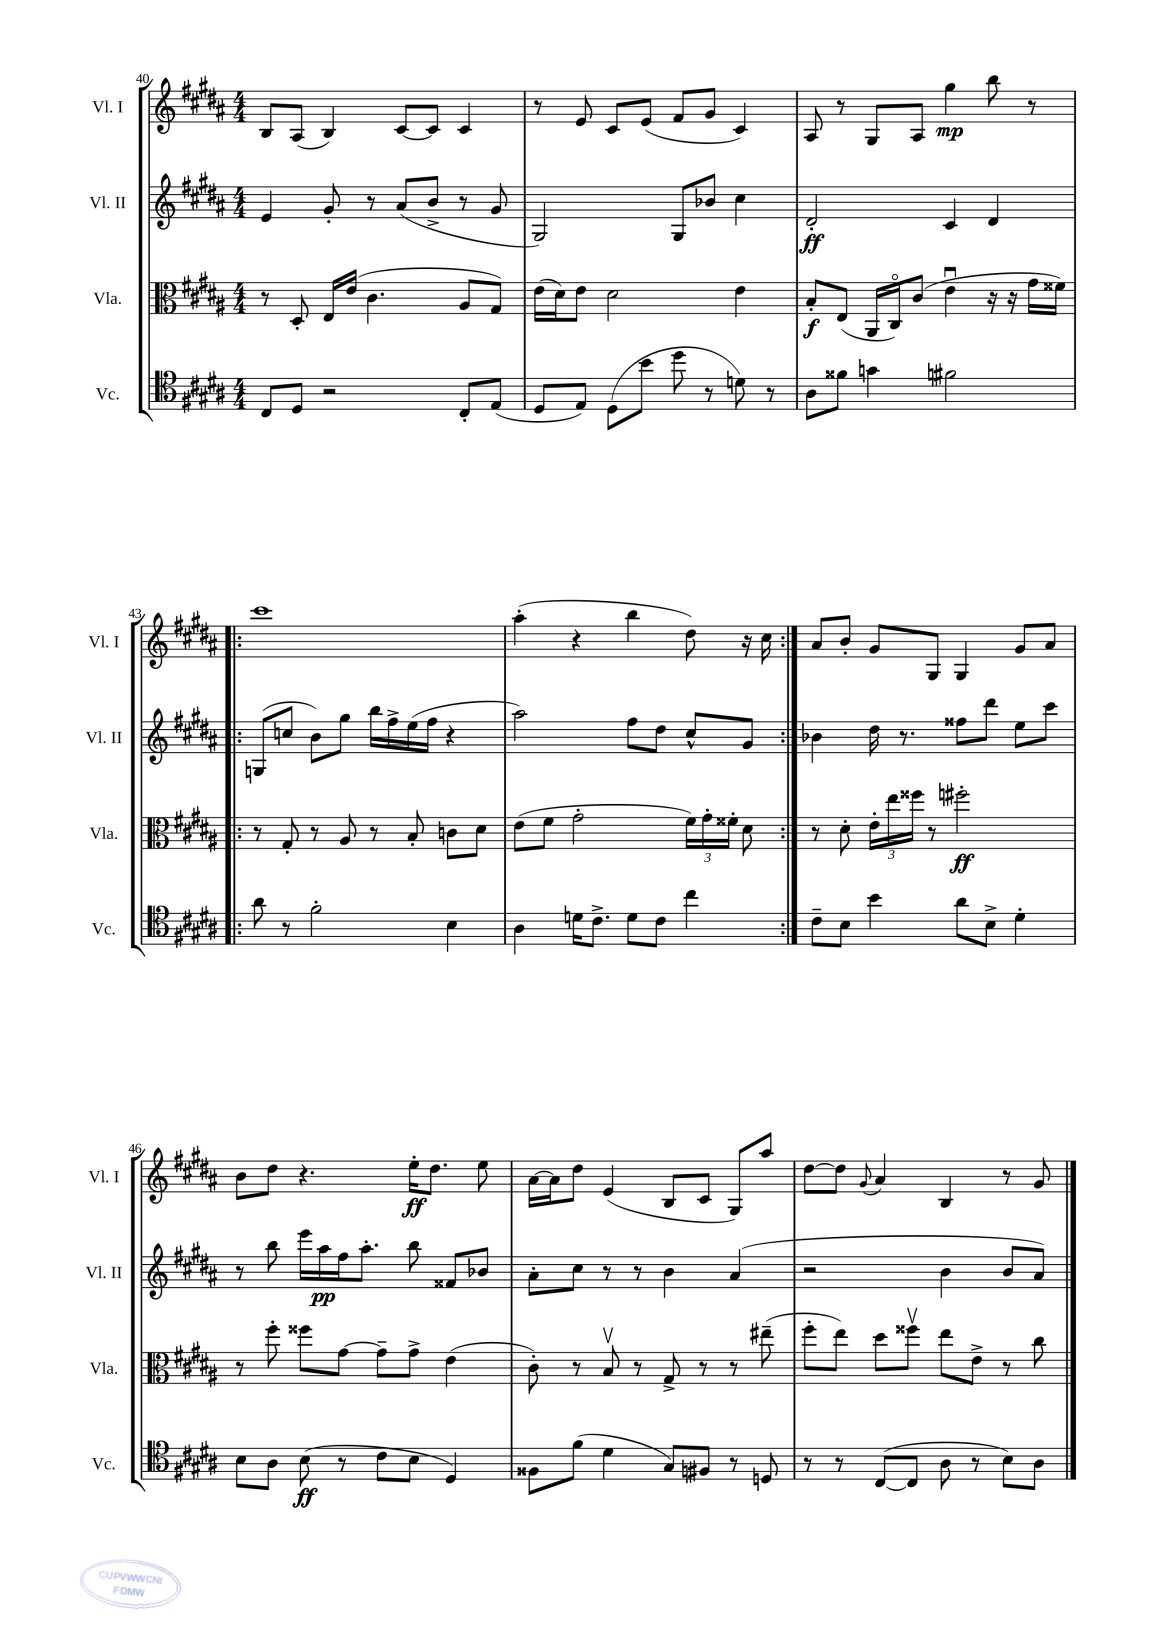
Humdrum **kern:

**kern	**dynam	**kern	**dynam	**kern	**dynam	**kern	**dynam
*part4	*part4	*part3	*part3	*part2	*part2	*part1	*part1
*staff4	*staff4	*staff3	*staff3	*staff2	*staff2	*staff1	*staff1
*I"Vc.	*	*I"Vla.	*	*I"Vl. II	*	*I"Vl. I	*
*I'Vc.	*	*I'Vla.	*	*I'Vl. II	*	*I'Vl. I	*
*clefC4	*	*clefC3	*	*clefG2	*	*clefG2	*
*k[f#c#g#d#a#]	*	*k[f#c#g#d#a#]	*	*k[f#c#g#d#a#]	*	*k[f#c#g#d#a#]	*
*M4/4	*	*M4/4	*	*M4/4	*	*M4/4	*
=40	=40	=40	=40	=40	=40	=40	=40
8C#/L	.	8r	.	4e/	.	8B/L	.
8D#/J	.	8D#'/	.	.	.	(8A#/J	.
2r	.	16E/LL	.	8g#'/	.	4B/)	.
.	.	(16e/JJ	.	.	.	.	.
.	.	4.c#\	.	8r	.	.	.
.	.	.	.	(8a#/L	.	[8c#/L	.
.	.	.	.	8b^/J	.	8c#/J]	.
8C#'/L	.	8A#/L	.	8r	.	4c#/	.
(8E/J	.	8G#/J)	.	8g#/	.	.	.
=41	=41	=41	=41	=41	=41	=41	=41
8D#/L	.	(16e\LL	.	2G#/)	.	8r	.
.	.	16d#\J)	.	.	.	.	.
8E/J)	.	8e\J	.	.	.	8e/	.
(8D#\L	.	2d#\	.	.	.	8c#/L	.
8b\J	.	.	.	.	.	(8e/J	.
8dd#\	.	.	.	8G#/L	.	8f#/L	.
8r	.	.	.	8b-X/J	.	8g#/J	.
8dn\)	.	4e\	.	4cc#\	.	4c#/)	.
8r	.	.	.	.	.	.	.
=42	=42	=42	=42	=42	=42	=42	=42
8A#\L	.	8B'/L	f	2d#'/	ff	8A#/	.
8f##X\J	.	(8E/J	.	.	.	8r	.
4gn\	.	16AA#/LL	.	.	.	8G#/L	.
.	.	16C#/J)	.	.	.	.	.
.	.	(8c#/J	.	.	.	8A#/J	.
2f#X\	.	4eu\	.	4c#/	.	4gg#\	mp
.	.	16r	.	4d#/	.	8bb\	.
.	.	16r	.	.	.	.	.
.	.	16g#\LL	.	.	.	8r	.
.	.	16f##X\JJ)	.	.	.	.	.
!!LO:LB:g=z
=43!|:	=43!|:	=43!|:	=43!|:	=43!|:	=43!|:	=43!|:	=43!|:
8a#\	.	8r	.	(8Gn/L	.	1ccc#	.
8r	.	8G#'/	.	8ccn/J	.	.	.
2f#'\	.	8r	.	8b\L)	.	.	.
.	.	8A#/	.	8gg#\J	.	.	.
.	.	8r	.	16bb\LL	.	.	.
.	.	.	.	16ff#^\	.	.	.
.	.	8B'/	.	(16ee\	.	.	.
.	.	.	.	16ff#\JJ	.	.	.
4B\	.	8cn\L	.	4r	.	.	.
.	.	8d#\J	.	.	.	.	.
=44	=44	=44	=44	=44	=44	=44	=44
4A#\	.	(8e\L	.	2aa#\)	.	(4aa#'\	.
.	.	8f#\J	.	.	.	.	.
16dn\KL	.	2g#'\	.	.	.	4r	.
8.c#^\J	.	.	.	.	.	.	.
8d\L	.	.	.	8ff#\L	.	4bb\	.
8c#\J	.	.	.	8dd#\J	.	.	.
4cc#\	.	24f#\LL)	.	8cc#^^/L	.	8dd#\)	.
.	.	24g#'\	.	.	.	.	.
.	.	24f##X'\JJ	.	.	.	.	.
.	.	8d#\	.	8g#/J	.	16r	.
.	.	.	.	.	.	16cc#\	.
=45:|!	=45:|!	=45:|!	=45:|!	=45:|!	=45:|!	=45:|!	=45:|!
8c#~\L	.	8r	.	4b-X\	.	8a#/L	.
8B\J	.	8d#'\	.	.	.	8b'/J	.
4b\	.	24e'\LL	.	16dd#\	.	8g#/L	.
.	.	24ee\	.	.	.	.	.
.	.	.	.	8.r	.	.	.
.	.	24ff##X\JJ	.	.	.	.	.
.	.	8r	.	.	.	8G#/J	.
8a#\L	.	2ff#X'\	ff	8ff##X\L	.	4G#/	.
8B^\J	.	.	.	8ddd#\J	.	.	.
4d#'\	.	.	.	8ee\L	.	8g#/L	.
.	.	.	.	8ccc#\J	.	8a#/J	.
!!LO:LB:g=z
=46	=46	=46	=46	=46	=46	=46	=46
8B\L	.	8r	.	8r	.	8b\L	.
8A#\J	.	8ff#'\	.	8bb\	.	8dd#\J	.
(8B\	ff	8ff##X\L	.	16eee\LL	.	4.r	.
.	.	.	.	16aa#\	pp	.	.
8r	.	[8g#\J	.	16ff#\J	.	.	.
.	.	.	.	8.aa#'\J	.	.	.
8c#\L	.	8g#~\L]	.	.	.	.	.
8B\J	.	8g#^\J	.	8bb\	.	16ee'\KL	ff
.	.	.	.	.	.	8.dd#\J	.
4D#/)	.	(4e\	.	8f##X/L	.	.	.
.	.	.	.	8b-X/J	.	8ee\	.
=47	=47	=47	=47	=47	=47	=47	=47
8F##X\L	.	8c#'\)	.	8a#'\L	.	[16a#\LL	.
.	.	.	.	.	.	16a#\J]	.
(8f#\J	.	8r	.	8cc#\J	.	8dd#\J	.
4d#\	.	8Bv/	.	8r	.	(4e/	.
.	.	8r	.	8r	.	.	.
8G#/L)	.	8G#^/	.	4b\	.	8B/L	.
8F#X/J	.	8r	.	.	.	8c#/J	.
8r	.	8r	.	(4a#/	.	8G#/L)	.
8Dn/	.	(8ee#X~\	.	.	.	8aa#/J	.
=48	=48	=48	=48	=48	=48	=48	=48
8r	.	8ff#'\L	.	2r	.	[8dd#\L	.
8r	.	8ee\J)	.	.	.	8dd#\J]	.
.	.	.	.	.	.	8qqg#/	.
([8C#/L	.	8dd#\L	.	.	.	4a#/	.
8C#/J]	.	8ff##Xv\J	.	.	.	.	.
8A#\	.	8ee\L	.	4b\	.	4B/	.
8r	.	8e^\J	.	.	.	.	.
8B\L)	.	8r	.	8b/L	.	8r	.
8A#\J	.	8cc#\	.	8a#/J)	.	8g#/	.
==	==	==	==	==	==	==	==
*-	*-	*-	*-	*-	*-	*-	*-
